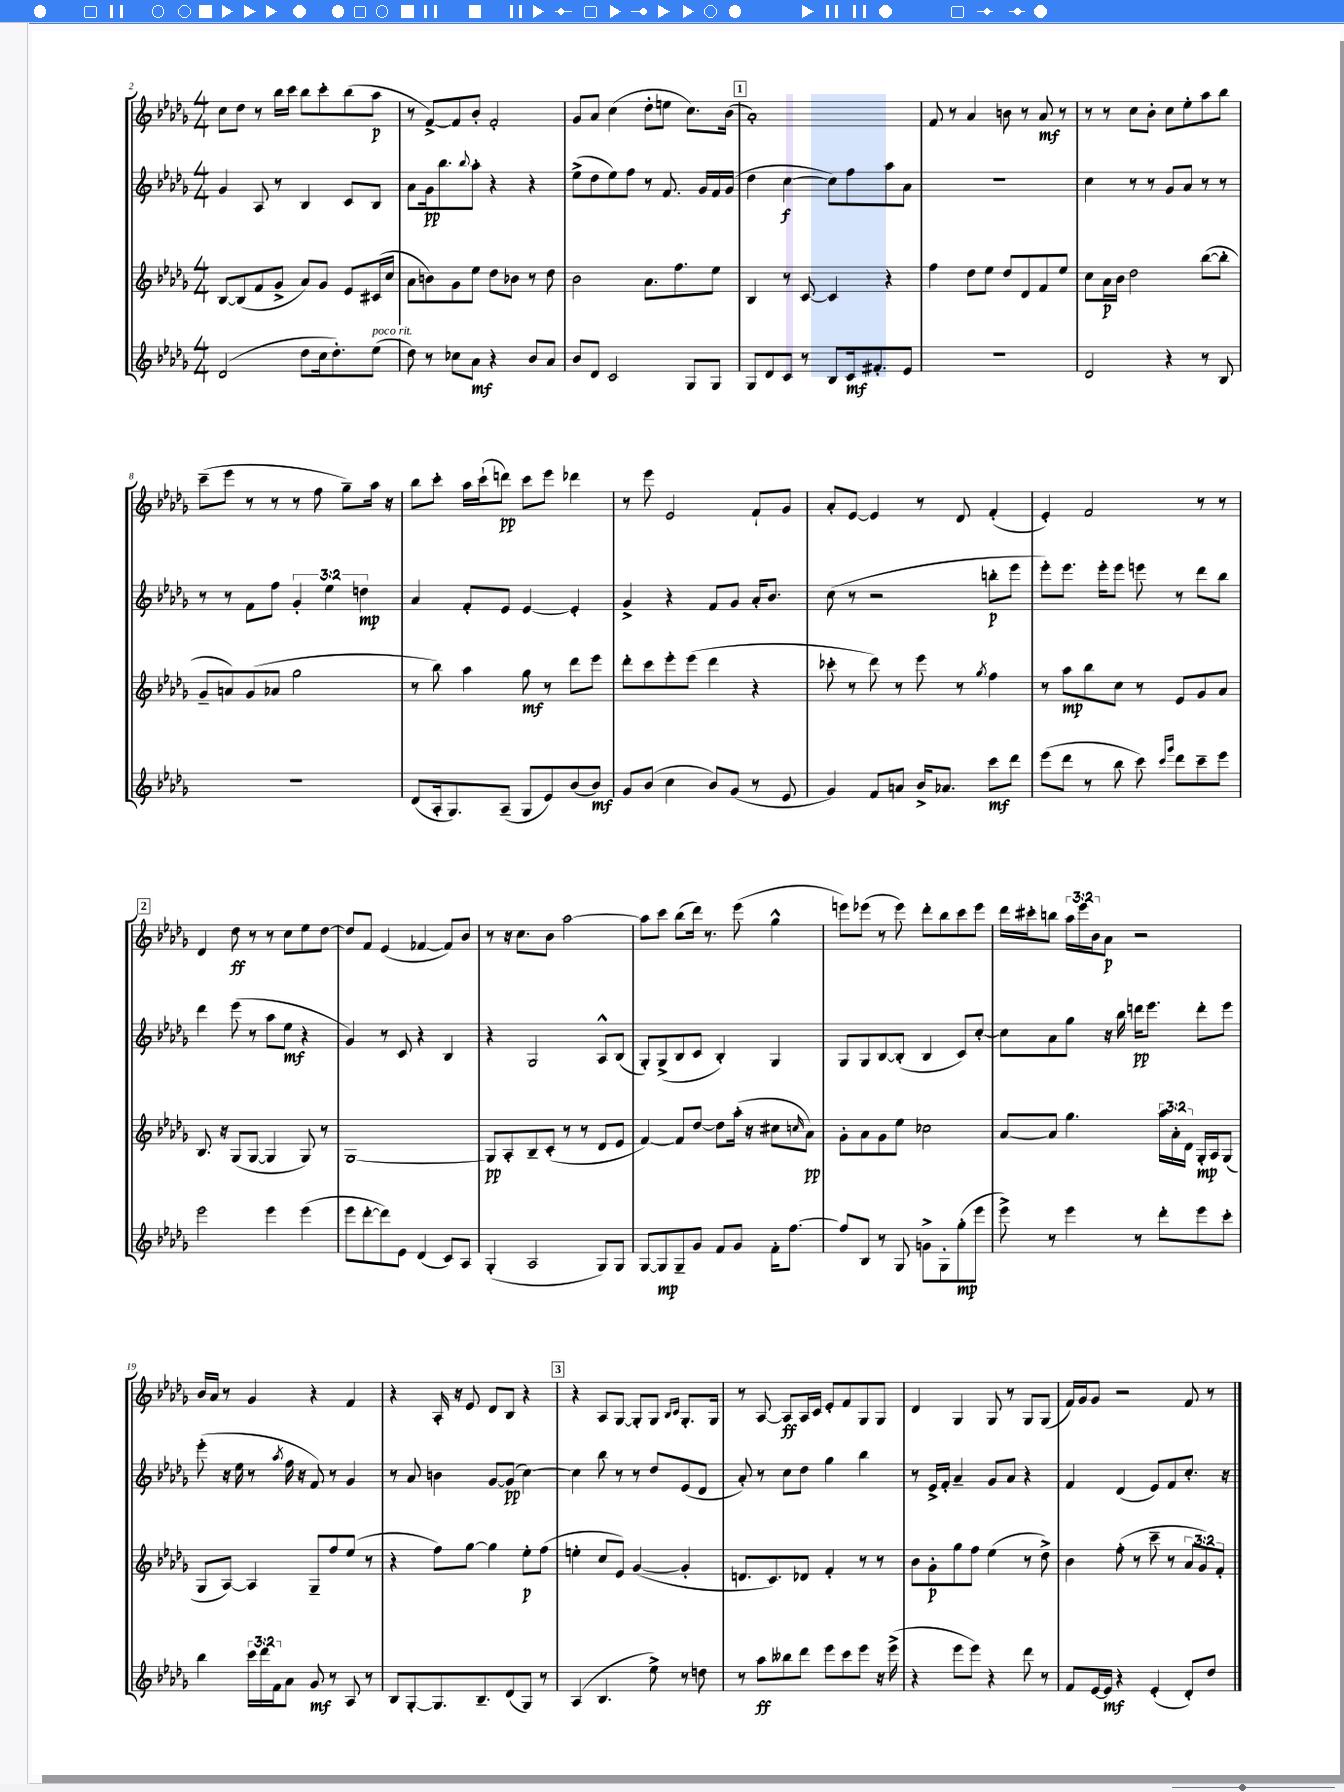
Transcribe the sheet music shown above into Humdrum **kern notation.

**kern	**kern	**kern	**kern
*staff4	*staff3	*staff2	*staff1
*clefG2	*clefG2	*clefG2	*clefG2
*k[b-e-a-d-g-]	*k[b-e-a-d-g-]	*k[b-e-a-d-g-]	*k[b-e-a-d-g-]
*M4/4	*M4/4	*M4/4	*M4/4
(2d-/	[8B-/L	4g-/	8cc\L
.	(8B-/]	.	8dd-\J
.	8f/	8A-/	8r
.	8g-^/J	8r	16bb-\LL
.	.	.	16ccc\JJ
8dd-\L	8a-/L)	4B-/	8bb-\L
16cc\k	8g-/J	.	8ccc'\
8.dd-'\)	.	.	.
.	8e-/L	8c/L	(8bb-\
(8ee-\J	(16c#/L	8B-/J	8aa-\J
.	16cc/JJ	.	.
=	=	=	=
8dd-\)	8a-\L	8a-\L	8r
8r	8b\)	16g-\k	[8f^/L)
.	.	8.bb-\	.
8cc-\L	8g-\	.	8f/]
.	.	8qqbb-/	.
8a-\J	8ee-\J	8aa-'\J	8b-'/J
4r	8dd-\L	4r	2f'/
.	8b-\J	.	.
8b-/L	8r	4r	.
8a-/J	8dd-\	.	.
=	=	=	=
8b-/L	2b-\	(8ee-^\L	8g-/L
8d-/J	.	8dd-\	8a-/J
2c/	.	8ee-\)	(4cc\
.	.	8ff\J	.
.	8.a-\L	8r	8dd-'\L
.	.	8.f/	8ee\J
.	8.ff\	.	.
8G-/L	.	.	8.cc\L)
.	.	16g-/LL	.
8G-/J	8ee-\J	16f/	.
.	.	(16g-/JJ	(16b-\Jk
=	=	=	=
8G-/L	4B-/	4dd-\	1a-')
8d-/	.	.	.
8c/J	8r	[4cc\	.
8r	[8c/	.	.
8B-/L	4c/]	8cc\]L)	.
16c/k	.	8ff\	.
8.f#'/	.	.	.
.	4r	8aa-\	.
8e-/J	.	8a-\J	.
=	=	=	=
1r	4ff\	1r	8f/
.	.	.	8r
.	8dd-\L	.	4a-/
.	8ee-\J	.	.
.	8dd-/L	.	8b\
.	8d-/	.	8r
.	8f/	.	8a-/
.	8ee-/J	.	8r
=	=	=	=
2d-/	8cc\L	4cc\	8r
.	16a-\L	.	8r
.	16b-\JJ	.	.
.	2dd-\	8r	8cc\L
.	.	8r	8b-'\J
4r	.	8g-/L	8cc\L
.	.	8a-/J	8ee-'\
8r	([8bb-\L	8r	8aa-\
8B-/	8bb-'\]J	8r	8bb-\J
=	=	=	=
1r	8g-~/L	8r	(8ccc~\L
.	8a/)	8r	8eee-\J
.	(8g-/	8f\L	8r
.	8a-/J	8ff\J	8r
.	2gg-\	6g-'/	8r
.	.	.	8ff\
.	.	6ee-\	.
.	.	.	8gg-~\L)
.	.	6dd\	.
.	.	.	16aa-\Jk
.	.	.	16r
=	=	=	=
(8d-/L	8r	4a-/	8bb-\L
16A-'/k	8bb-\)	.	8ccc'\J
8.G-/)	.	.	.
.	4aa-\	8f'/L	16aa-\LL
.	.	.	(16ccc`\J
(8A-~/J	.	8e-/J	8ddd\J)
8G-/L	8gg-\	[4e-/	8ccc\L
8e-/)	8r	.	8eee-\J
(8b-/	8ddd-\L	4e-'/]	4ddd-\
8b-/J)	8eee-\J	.	.
=	=	=	=
8g-/L	8ddd-'\L	4g-^/	8r
(8b-/J	8ccc\	.	8eee-\
4cc\	8eee-'\	4r	2e-/
.	(8eee-\J	.	.
8b-/L)	4ddd-\	8f/L	.
(8g-/J	.	8g-/J	.
8r	4r	16a-'/LK	8f`/L
.	.	8.b-/J	.
8e-/	.	.	8g-/J
=	=	=	=
4g-/)	8ccc-'\	(8cc\	8a-'/L
.	8r	8r	[8e-/J
8f/L	8ddd-\)	2r	4e-/]
8a/J	8r	.	.
16b-^/LK	8eee-\	.	8r
8.a-/J	.	.	.
.	8r	.	8d-/
.	8qgg-/	.	.
8ccc\L	4ff\	8bb'\L	(4f'/
8ddd-\J	.	8eee-\J	.
=	=	=	=
(8eee-\L	8r	8eee-'\L)	4e-'/)
8ddd-\J	8aa-\L	8.eee-\J	.
8r	8bb-\	.	2f/
.	.	16eee-'\LK	.
8bb-\	8cc\J	8eee-\J	.
8ccc\)	8r	8eee\	.
16qqccc/LL	.	.	.
16qqggg-/JJ	.	.	.
8ddd-\L	8e-/L	8r	.
8ccc~\	8g-/	8ddd-\L	8r
8eee-\J	8a-/J	8bb-\J	8r
=	=	=	=
2eee-\	8.B-/	4ddd-\	4d-/
.	16r	.	.
.	(8G-/L	(8eee-\	8dd-\
.	[8G-/J	8r	8r
4eee-\	4G-/]	8aa-\L	8r
.	.	8ee-\J	8cc\L
(4eee-\	8G-/)	4r	8ee-\
.	8r	.	[8dd-\J
=	=	=	=
8eee-\L	[1G-	4g-/)	8dd-/]L
[8ddd-'\	.	.	8f/J
8ddd-\])	.	8r	(4e-/
8e-\J	.	8c/	.
(4d-/	.	4r	[4f-/
8c/L)	.	4B-/	8f-/]L)
8A-/J	.	.	8b-/J
=	=	=	=
(4G-'/	8G-/]L	4r	8r
.	8A-'/	.	16r
.	.	.	8.cc\L
2A-/	8B-~/	2G-/	.
.	(8c'/J	.	8b-\J
.	8r	.	[2aa-\
.	8r	.	.
8G-/L)	8d-/L	8A-^^/L	.
8G-/J	8e-/J	(8B-/J	.
=	=	=	=
[8G-/L	[4f/)	8G-'/L)	8aa-\]L
8G-/]	.	(8G-^/	8ccc\J
8G-~/	8f/]L	8B-/	(8bb-\L
8g-/J	[8dd-/J	8c/J	16ddd-\Jk)
.	.	.	8.r
8f/L	8dd-\]L	4B-'/)	.
8g-/J	(16aa-'\Jk	.	(8eee-\
.	16r	.	.
16f'\LK	8cc#\L	4G-/	4gg-^^\
[8.ff\J	.	.	.
.	16qqcc/	.	.
.	8a-\J)	.	.
=	=	=	=
8ff/]L	8g-'\L	8G-/L	8eee\L)
8B-/J	8a-\	8G-/	(8eee-\J
8r	8g-\	[8B-/	8r
8G-/	8ee-\J	(8B-'/]J	8eee-\)
8g^\L	2cc-\	4B-/	8ddd-'\L
8G-'\	.	.	8bb-\
(8gg-'\	.	8c/L)	8ccc\
8eee-\J	.	[8cc'/J	8eee-\J
=	=	=	=
8eee-^\)	[8a-/L	8cc\]L	16ddd-\LL
.	.	.	16ccc#'\J
8r	8a-/]J	8a-\	8bb\J
4eee-\	4.gg-\	8gg-\J	24aa-\LL
.	.	.	24eee-\
.	.	.	24b-\J
.	.	16r	8a-\J
.	.	16bb-\	.
8r	.	16ddd\LK	2r
.	.	8.eee-\J	.
8ddd-'\L	24aa-\LL	.	.
.	24a-'\	.	.
.	24d-\JJ	.	.
8eee-\	16G-'/LL	8ddd'\L	.
.	16A-/J	.	.
8ccc'\J	(8G-/J	8eee-\J	.
=	=	=	=
4bb-\	8G-/L	(8eee-'\	16b-/LL
.	.	.	16a-/JJ
.	[8A-/J)	16r	8r
.	.	16ee-\	.
24ccc\LL	4A-/]	8r	4g-/
24ddd-\	.	.	.
24f\J	.	.	.
.	.	8qaa-/	.
8a-\J	.	16ff\	.
.	.	16r	.
8g-/	8G-~/L	8f/)	4r
8r	8ff/	8r	.
8A-/	(8ee-/J	4g-/	4f/
8r	8r	.	.
=	=	=	=
8B-/L	4r	8r	4r
[8G-'/	.	8a-/	.
8.G-/]	8ff\L)	4b\	16A-'/
.	.	.	16r
.	[8gg-\J	.	8e-/
8.B-~/	.	.	.
.	4gg-\]	[8g-/L	8d-/L
(8d-/	.	(8g-/]J	8B-/J
8G-/J)	8ee-'\L	[4cc\)	4r
8r	(8ff\J	.	.
=	=	=	=
(4A-/	4ee'\	4cc\]	4r
4.B-/	8cc/L	8bb-\	8A-/L
.	8e-/J)	8r	[8G-/J
.	([4g-/	8r	8G-'/]L
8ee-^\)	.	8dd-/L	8G-/J
.	.	.	16qqB-/LL
.	.	.	16qqc/JJ
8r	4g-'/]	(8e-/	8.G-'/L
8dd\	.	8d-/J	.
.	.	.	16G-/Jk
=	=	=	=
8r	8.d/L	8a-'/)	8r
8aa-\L	.	8r	[8A-/
.	8.c/)	.	.
8bb--\	.	8cc\L	8A-/]L
8ddd-\J	8d-/J	8dd-\J	16A-/L
.	.	.	16c/JJ
8eee-\L	4f'/	4gg-\	8e-'/L
8ccc\	.	.	8f/
8eee-\J	8r	4bb-\	8G-/
16r	8r	.	8G-/J
(16eee-^\	.	.	.
=	=	=	=
4r	8b-\L	8r	4d-/
.	8g-'\	16e-^/LL	.
.	.	16f'/JJ	.
8eee-\L	8gg-\	4a-~/	4G-/
8eee-\J)	8ff\J	.	.
4r	(4ee-\	8g-/L	8G-/
.	.	8a-/J	8r
8ddd-\	8r	4r	8G-/L
8r	8dd-^\)	.	(8G-/J
=	=	=	=
8f/L	4b-\	4f/	16f/LL)
.	.	.	16g-/J
[16e-/L	.	.	8g-/J
16e-/]JJ	.	.	.
4r	(8ff'\	(4d-/	2r
.	8r	.	.
(4e-'/	8ccc~\	8e-/L)	.
.	8r	8f/	.
8d-'/L)	12a-/L	8.cc'/J	8f/
.	12g-/)	.	.
8dd-/J	.	.	8r
.	12f'/J	.	.
.	.	16r	.
==	==	==	==
*-	*-	*-	*-
